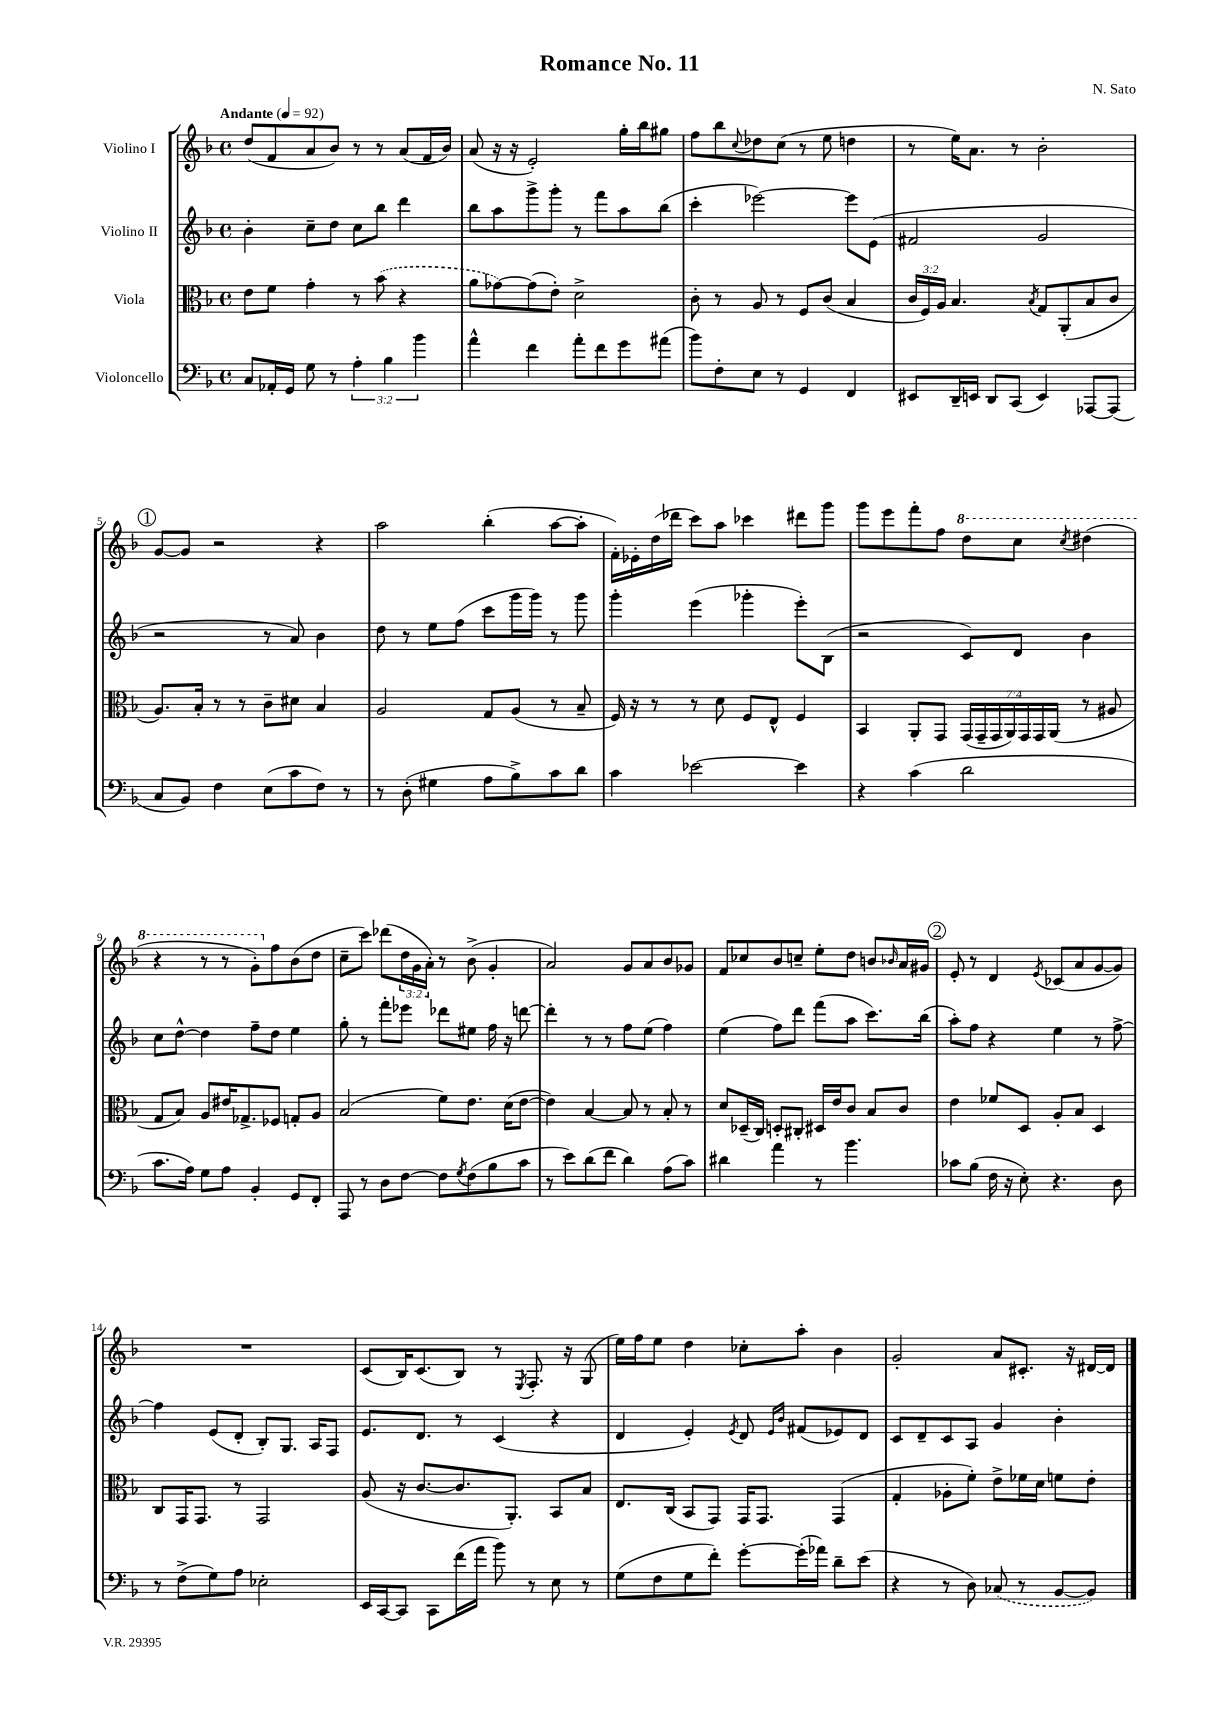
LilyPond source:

\header { title = "Romance No. 11" composer = "N. Sato" }
<<
\new StaffGroup <<
\new Staff = "s0" \with { instrumentName = "Violino I" } {
    \clef treble \key f \major \defaultTimeSignature \time 4/4 \override Staff.TupletNumber.text = #tuplet-number::calc-fraction-text \tempo "Andante" 4 = 92
    d''8( f'8 a'8 bes'8) r8 r8 a'8( f'16 bes'16) |
    a'8( r16 r16 e'2-.) g''16-. bes''16 gis''8 |
    f''8 bes''8 \appoggiatura { c''8 } des''8 c''8( r8 e''8 d''4 |
    r8 e''16) a'8. r8 bes'2-. |
    \mark \markup { \circle "1" } g'8~ g'8 r2 r4 |
    a''2 bes''4-.( a''8~ a''8-. |
    f'16-.) ees'16-. d''16( des'''16 c'''8) a''8 ces'''4 dis'''8 g'''8 |
    g'''8 e'''8 f'''8-. f''8 \ottava #1 d'''8 c'''8 \acciaccatura { c'''8 } dis'''4( |
    r4 r8 r8 g''8-.) \ottava #0 f''8 bes'8( d''8 |
    c''8-- c'''8) des'''8( \tuplet 3/2 { d''16 g'16 a'16-.) } r8 bes'8->( g'4-. |
    a'2) g'8 a'8 bes'8 ges'8 |
    f'8 ces''8 bes'8 c''8-- e''8-. d''8 b'8 \grace { bes'16 } a'16 gis'16 |
    \mark \markup { \circle "2" } e'8-. r8 d'4 \acciaccatura { e'8 } ces'8( a'8 g'8~ g'8) |
    R1 |
    c'8( bes16) c'8.( bes8) r8 \acciaccatura { e8 } f8.-. r16 g8( |
    e''16) f''16 e''8 d''4 ces''8-. a''8-. bes'4 |
    g'2-. a'8 cis'8.-. r16 dis'16~ dis'16 \bar "|." |
}
\new Staff = "s1" \with { instrumentName = "Violino II" } {
    \clef treble \key f \major \defaultTimeSignature \time 4/4
    bes'4-. c''8-- d''8 c''8 bes''8 d'''4 |
    bes''8 a''8 g'''8-> g'''8-. r8 f'''8 a''8 bes''8( |
    c'''4-. ees'''2~) ees'''8 e'8( |
    fis'2 g'2 |
    \mark \markup { \circle "1" } r2 r8 a'8) bes'4 |
    d''8 r8 e''8 f''8( c'''8 g'''16 g'''16) r8 g'''8 |
    g'''4-. e'''4( ges'''4-. e'''8-.) bes8( |
    r2 c'8) d'8 bes'4 |
    c''8 d''8~-^ d''4 f''8-- d''8 e''4 |
    g''8-. r8 f'''8-. ees'''8 des'''8 eis''8 f''16 r16 d'''8~ |
    d'''4-. r8 r8 f''8 e''8( f''4) |
    e''4( f''8) d'''8 f'''8( a''8 c'''8.) bes''16( |
    \mark \markup { \circle "2" } a''8-.) f''8 r4 e''4 r8 f''8~-> |
    f''4 e'8( d'8-. bes8-.) g8. a16 f8 |
    e'8. d'8. r8 c'4( r4 |
    d'4 e'4-.) \acciaccatura { e'8 } d'8 \grace { e'16 bes'16 } fis'8( ees'8) d'8 |
    c'8 d'8-- c'8 a8 g'4 bes'4-. \bar "|." |
}
\new Staff = "s2" \with { instrumentName = "Viola" } {
    \clef alto \key f \major \defaultTimeSignature \time 4/4 \override Staff.TupletNumber.text = #tuplet-number::calc-fraction-text
    e'8 f'8 g'4-. r8 \once \slurDashed bes'8( r4 |
    a'8 ges'8~) ges'8( e'8-.) d'2-> |
    c'8-. r8 a8 r8 f8 c'8( bes4 |
    \tuplet 3/2 { c'16 f16) a16 } bes4. \acciaccatura { bes8 } g8 a,8-.( bes8 c'8 |
    \mark \markup { \circle "1" } a8.) bes16-. r8 r8 c'8-- dis'8 bes4 |
    a2 g8 a8( r8 bes8-- |
    f16) r16 r8 r8 d'8 f8 e8-^ f4 |
    bes,4 a,8-. g,8 \tuplet 7/4 { g,16( g,16-- g,16 a,16) g,16 g,16 a,16( } r8 ais8 |
    g8 bes8) a8 eis'16 ges8.-> fes8 g8-. a8 |
    bes2( f'8) e'8. d'16( e'8~ |
    e'4) bes4~ bes8 r8 bes8-. r8 |
    d'8 des16--( c16) d8-. cis8-. dis16 e'16 c'8 bes8 c'8 |
    \mark \markup { \circle "2" } e'4 fes'8 d8 a8-. bes8 d4 |
    c8 g,16 g,8. r8 g,2 |
    a8( r16 c'8.~ c'8. a,8.-.) bes,8 bes8 |
    e8. c16( bes,8 g,8) g,16 g,8. g,4( |
    g4-. aes8-. f'8-.) e'8-> fes'16 d'16 f'8 e'8-. \bar "|." |
}
\new Staff = "s3" \with { instrumentName = "Violoncello" } {
    \clef bass \key f \major \defaultTimeSignature \time 4/4 \override Staff.TupletNumber.text = #tuplet-number::calc-fraction-text
    c8 aes,16-. g,16 g8 r8 \tuplet 3/2 { a4-. bes4 bes'4 } |
    a'4-^ f'4 a'8-. f'8 g'8 ais'8( |
    bes'8) f8-. e8 r8 g,4 f,4 |
    eis,8 d,16-- e,16 d,8 c,8( e,4) aes,,8~ aes,,8( |
    \mark \markup { \circle "1" } c8 bes,8) f4 e8( c'8 f8) r8 |
    r8 d8-.( gis4 a8 bes8->) c'8 d'8 |
    c'4 ees'2~ ees'4 |
    r4 c'4( d'2 |
    c'8. a16) g8 a8 bes,4-. g,8 f,8-. |
    a,,8 r8 d8 f8~ f8 \acciaccatura { g8 } f8( bes8 c'8 |
    r8 e'8) d'8( f'8 d'4) a8( c'8) |
    dis'4 a'4 r8 bes'4. |
    \mark \markup { \circle "2" } ces'8 bes8( f16 r16 e8-.) r4. d8 |
    r8 f8->( g8) a8 ees2-. |
    e,16 c,16~ c,8 c,8 f'16( a'16 bes'8) r8 e8 r8 |
    g8( f8 g8 f'8-.) g'8~-. g'16-.( aes'16) d'8-- e'8( |
    r4 r8 d8) \once \slurDashed ces8( r8 bes,8~ bes,8) \bar "|." |
}
>>
>>
